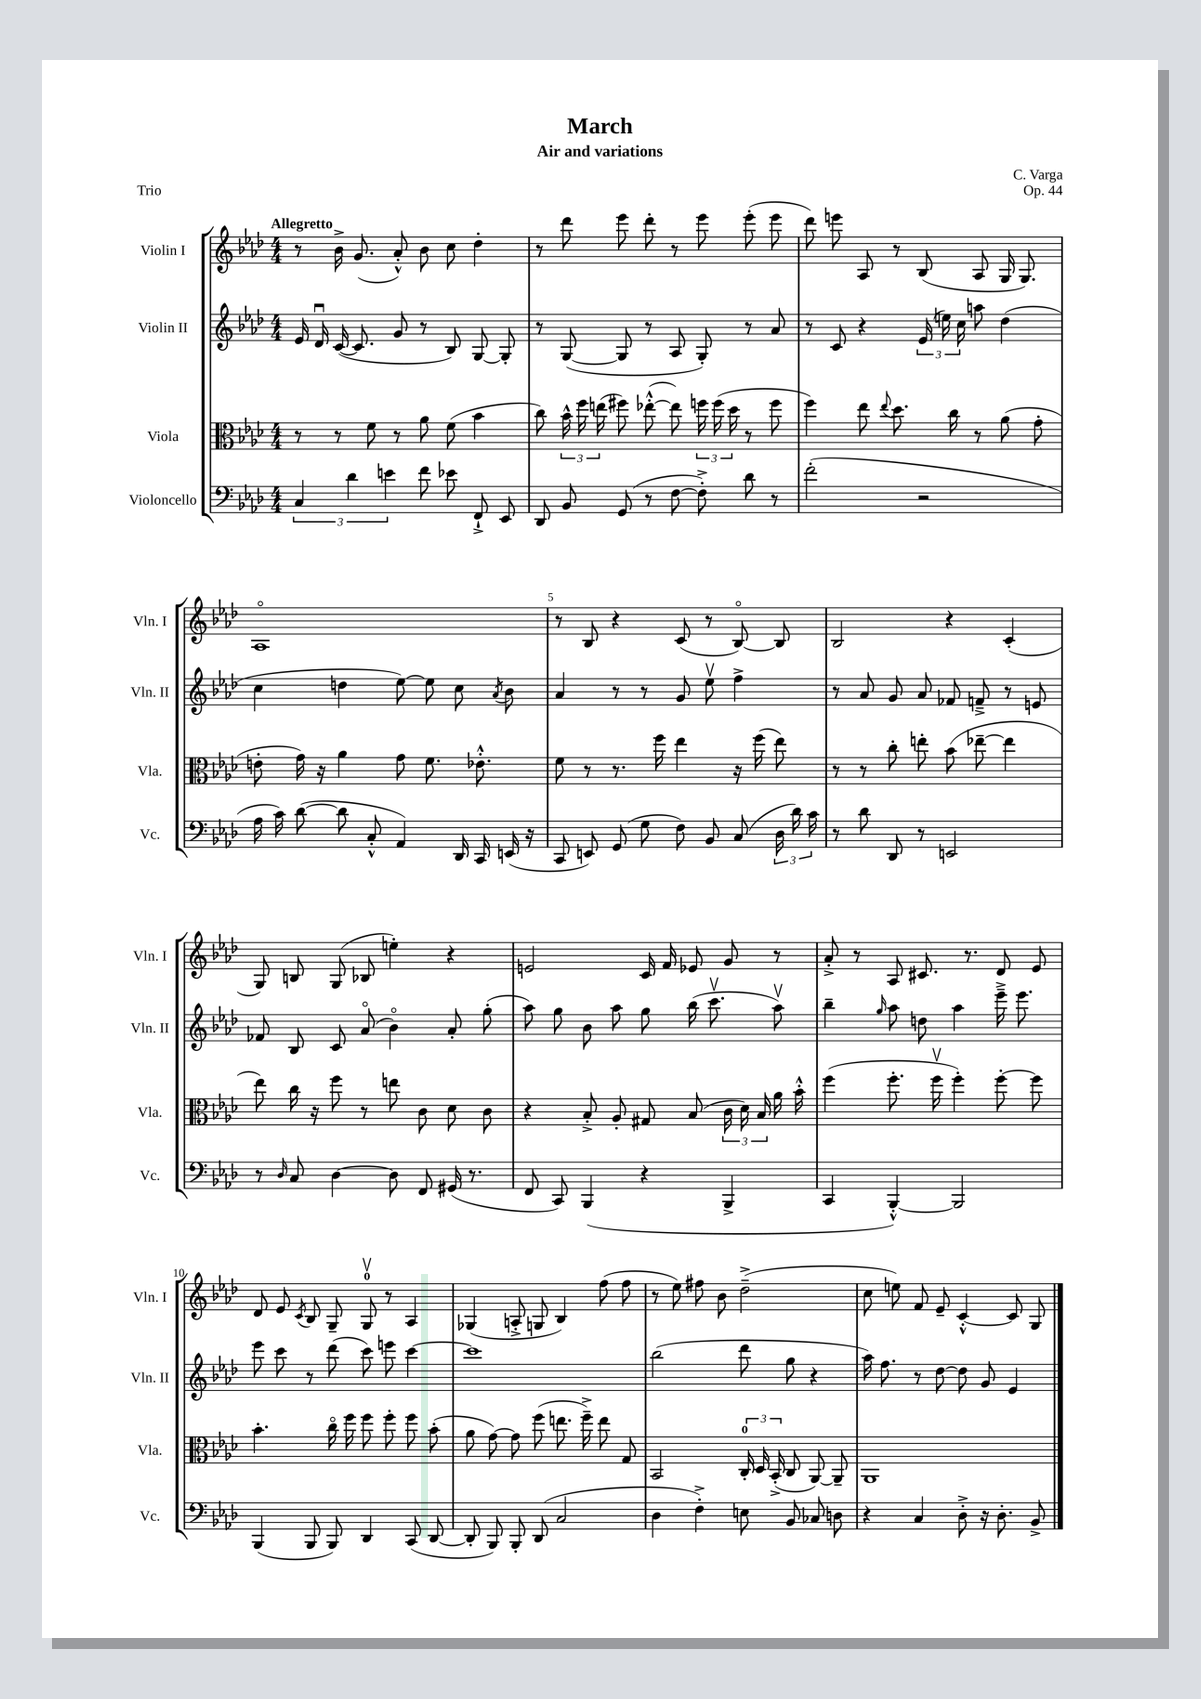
\header { title = "March" composer = "C. Varga" subtitle = "Air and variations" opus = "Op. 44" piece = "Trio" }
<<
\new StaffGroup <<
\new Staff = "s0" \with { instrumentName = "Violin I" shortInstrumentName = "Vln. I" } {
    \clef treble \key aes \major \numericTimeSignature \time 4/4 \tempo "Allegretto"
    \autoBeamOff r8 bes'16-> g'8.( aes'8-.-^) bes'8 c''8 des''4-. |
    r8 des'''8 ees'''8 des'''8-. r8 ees'''8 ees'''8-.( ees'''8 |
    des'''8) e'''8 aes8 r8 bes8( aes8 g16 g8.) |
    aes1\flageolet |
    r8 bes8 r4 c'8( r8 bes8~\flageolet) bes8 |
    bes2 r4 c'4-.( |
    g8) b8 g8( bes8 e''4-.) r4 |
    e'2 c'16 f'16 ees'8 g'8 r8 |
    aes'8-.-> r8 aes8 cis'8. r8. des'8 ees'8 |
    des'8 ees'8 \acciaccatura { c'8 } bes8 g8-- g8-0\upbow r8 aes4 |
    ges4( a8-.-> g8 bes4) f''8( f''8 |
    r8 ees''8) fis''8 bes'8 des''2--->( |
    c''8 e''8) f'8 ees'8-- c'4~-.-^ c'8 g8 \bar "|." |
}
\new Staff = "s1" \with { instrumentName = "Violin II" shortInstrumentName = "Vln. II" } {
    \clef treble \key aes \major \numericTimeSignature \time 4/4
    \autoBeamOff ees'16 des'16\downbow c'16~( c'8. g'8 r8 bes8) g8~ g8-. |
    r8 g8~( g8 r8 aes8 g8-.) r8 aes'8 |
    r8 c'8 r4 \tuplet 3/2 { ees'16( e''16) c''16 } a''8 des''4( |
    c''4 d''4 ees''8~) ees''8 c''8 \acciaccatura { aes'8 } bes'8 |
    aes'4 r8 r8 g'8 ees''8\upbow f''4-> |
    r8 aes'8 g'8 aes'8 fes'8 f'8---> r8 e'8 |
    fes'8 bes8 c'8 aes'8\flageolet( bes'4\flageolet) aes'8-. g''8-.( |
    aes''8) g''8 bes'8 aes''8 g''8 bes''16( c'''8.\upbow aes''8\upbow) |
    bes''4-- \grace { g''16 } aes''8 d''8 aes''4 ees'''16---> ees'''8. |
    ees'''8 c'''8 r8 des'''8( c'''8) e'''8 c'''4~ |
    c'''1 |
    bes''2( des'''8 g''8 r4 |
    aes''16) f''8. r8 des''8~ des''8 g'8 ees'4 \bar "|." |
}
\new Staff = "s2" \with { instrumentName = "Viola" shortInstrumentName = "Vla." } {
    \clef alto \key aes \major \numericTimeSignature \time 4/4
    \autoBeamOff r8 r8 f'8 r8 aes'8 f'8( bes'4 |
    c''8) \tuplet 3/2 { bes'16-^ f''16 e''16( } fis''8) ees''8~-.-^( ees''8) \tuplet 3/2 { f''16 f''16( des''16 } r8 f''8 |
    f''4) ees''8 \appoggiatura { ees''8 } des''8. c''16 r8 aes'8( g'8-. |
    e'8-. g'16) r16 aes'4 g'8 f'8. ees'8.-.-^ |
    f'8 r8 r8. f''16 ees''4 r16 f''16( ees''8) |
    r8 r8 c''8-. e''8-. bes'8( ees''8~-- ees''4 |
    ees''8) c''16 r16 f''8 r8 e''8 c'8 des'8 c'8 |
    r4 bes8-.-> aes8-. gis8 bes8( \tuplet 3/2 { c'16 des'16) bes16 } aes'16 bes'16-.-^ |
    f''4( f''8.-. f''16\upbow f''4-.) f''8~-. f''8 |
    bes'4.-. c''16\flageolet f''16 f''8 f''8-. f''8 bes'8-.( |
    aes'8 g'8~) g'8 f''8( e''8. f''16--->) e''8 g8 |
    bes,2 \tuplet 3/2 { c16-0-. des16 bes,16-.->( } c8 aes,8~) aes,8-- |
    aes,1 \bar "|." |
}
\new Staff = "s3" \with { instrumentName = "Violoncello" shortInstrumentName = "Vc." } {
    \clef bass \key aes \major \numericTimeSignature \time 4/4
    \autoBeamOff \tuplet 3/2 { c4 des'4 e'4 } f'8 ees'8 f,8-!-> ees,8 |
    des,8 bes,8 g,8( r8 f8~ f8-.->) des'8 r8 |
    f'2-.( r2 |
    aes16 c'16) des'8~( des'8 c8-.-^ aes,4) des,16 c,16 e,16( r16 |
    c,8 e,8) g,8( g8 f8) bes,8 c8( \tuplet 3/2 { des16 des'16) c'16 } |
    r8 des'8 des,8 r8 e,2 |
    r8 \grace { des16 } c8 des4~ des8 f,8 gis,16( r8. |
    f,8 c,8) bes,,4( r4 bes,,4-> |
    c,4 bes,,4~-.-^) bes,,2 |
    bes,,4( bes,,8 bes,,8) des,4 c,8( des,8~ |
    des,8-. bes,,8) bes,,8-. des,8( c2 |
    des4 f4-.->) e8 bes,8 ces8 d8 |
    r4 c4 des8-.-> r16 des8.-. bes,8-> \bar "|." |
}
>>
>>
\layout { \context { \Score \override BarNumber.break-visibility = ##(#f #t #t) barNumberVisibility = #(every-nth-bar-number-visible 5) } }
